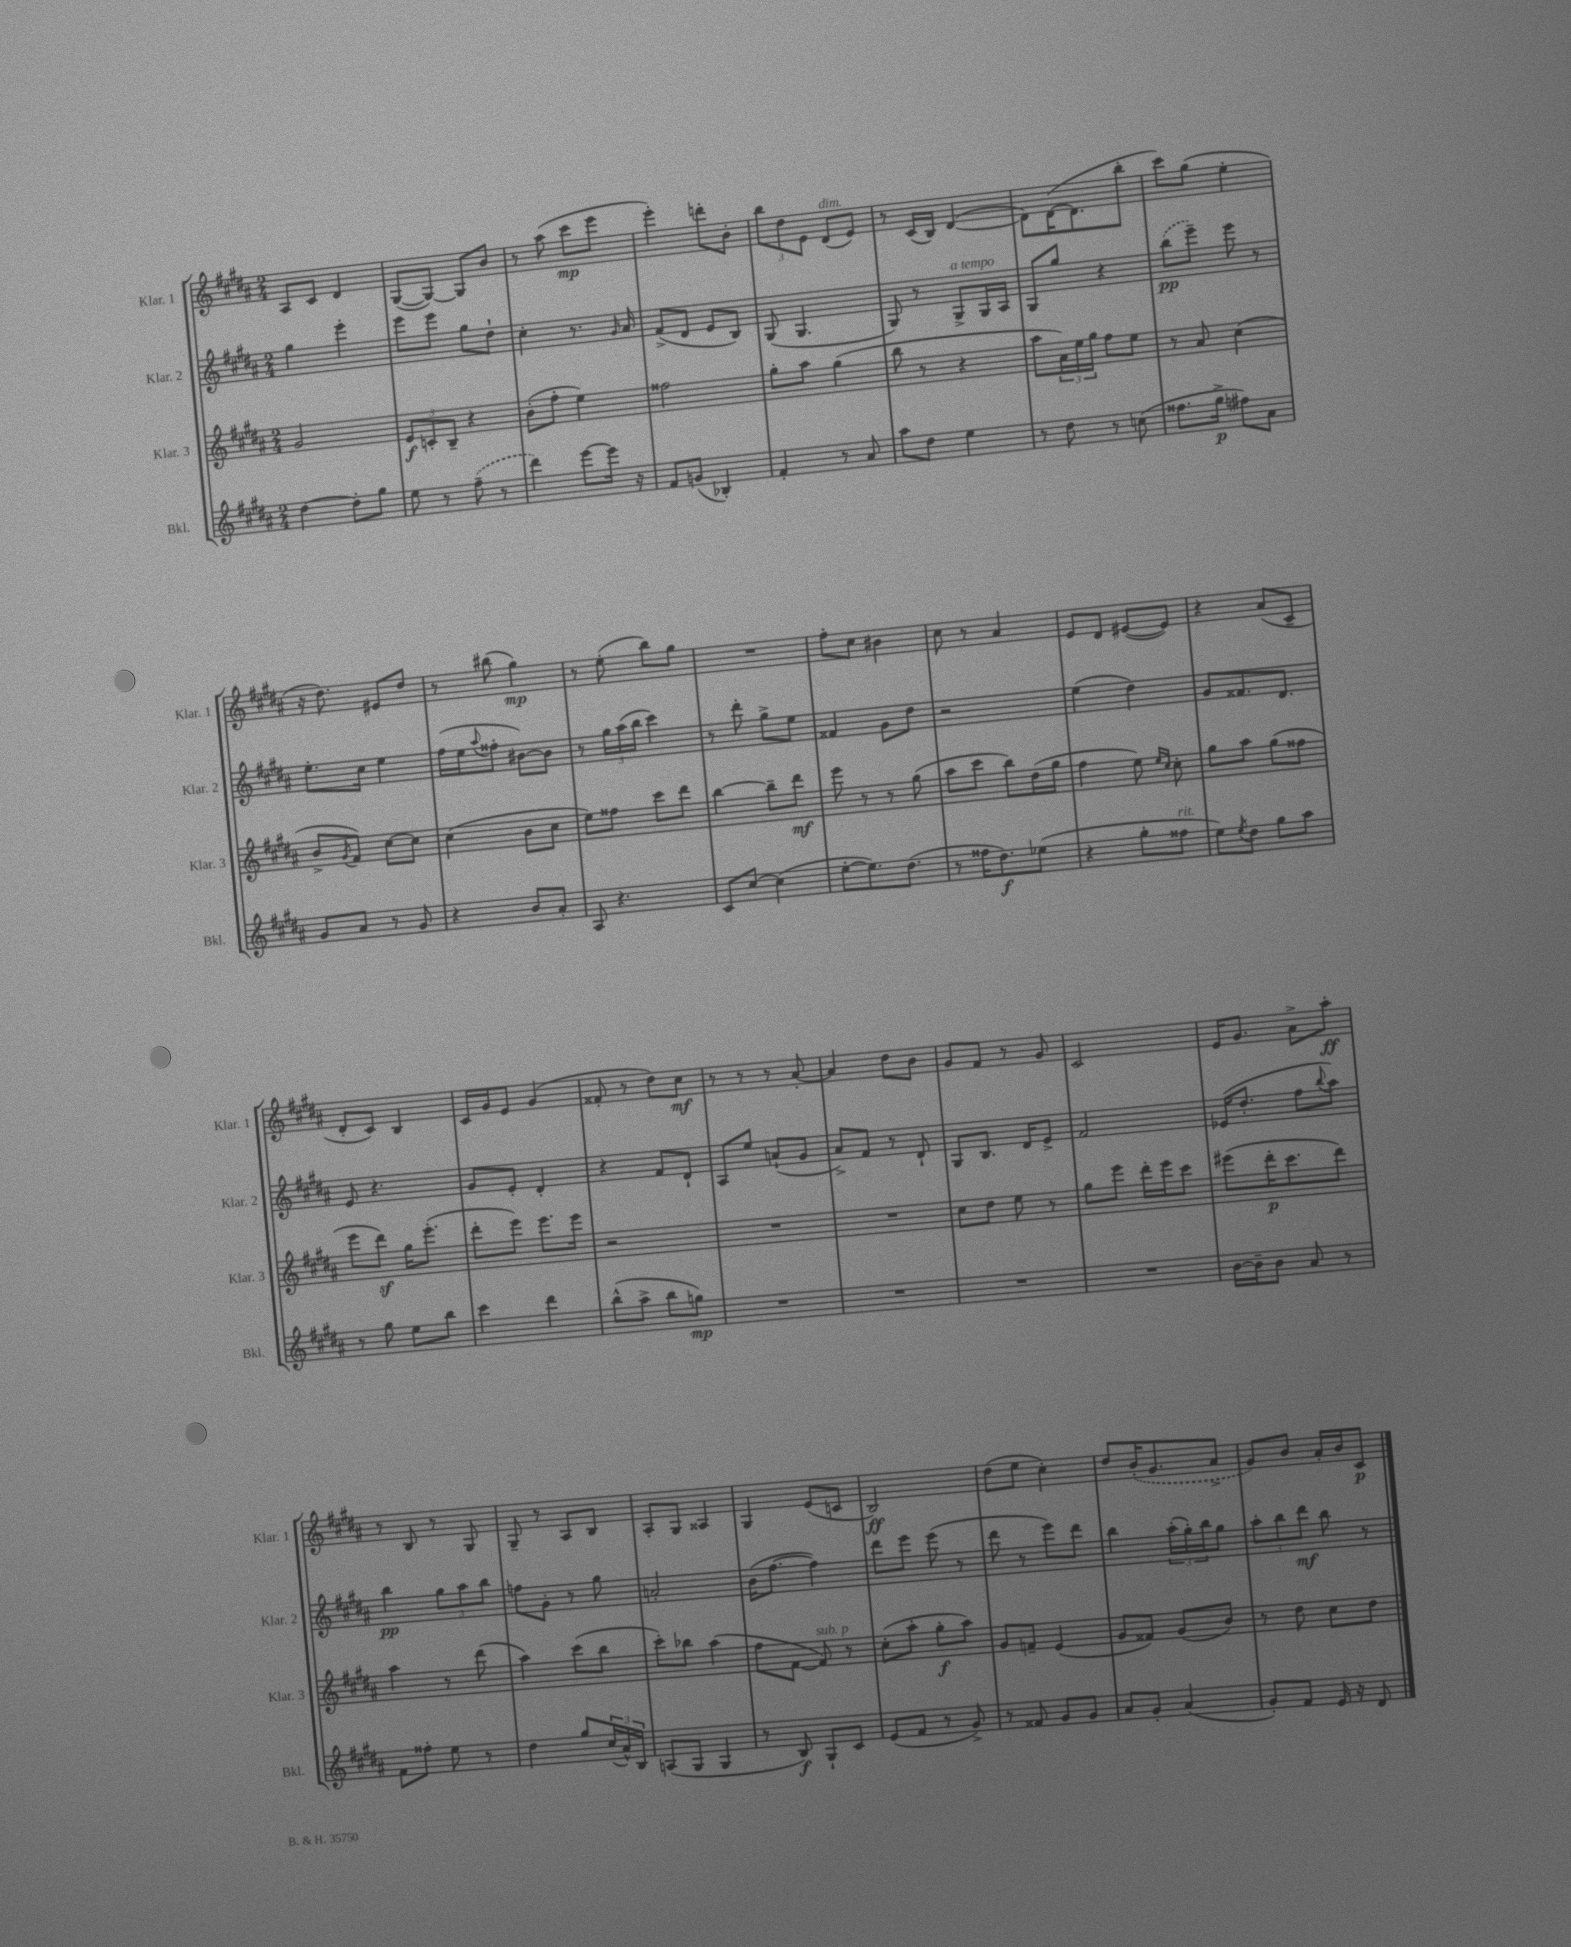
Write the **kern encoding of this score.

**kern	**kern	**kern	**kern
*staff4	*staff3	*staff2	*staff1
*clefG2	*clefG2	*clefG2	*clefG2
*k[f#c#g#d#a#]	*k[f#c#g#d#a#]	*k[f#c#g#d#a#]	*k[f#c#g#d#a#]
*M2/4	*M2/4	*M2/4	*M2/4
[4dd#	2g#	4gg#	8A#
.	.	.	8c#
8dd#']	.	4eee'	4d#
8gg#	.	.	.
=	=	=	=
8ee	12e	8eee	([8G#
.	12c'	.	.
8r	.	8eee	8G#_)
.	12B~	.	.
(8ff#~	4r	8gg#	8G#]
8r	.	8dd#`	8b
=	=	=	=
4ddd#)	(8b'	4cc#'	8r
.	8ff#'	.	(8aa#
[8eee	4ee)	8.r	8ccc#
16eee]	.	.	8eee
.	.	16qqg#	.
16r	.	16a#	.
=	=	=	=
8f#	2ff##	(8f#^	4eee')
(8g	.	8d#	.
4B-')	.	8e	8ddd'
.	.	8B)	8b'
=	=	=	=
4f#'	8gg#'	(8G#	12bb
.	.	.	12dd#
.	8aa#	4.G#	.
.	.	.	12e
8r	(4gg#	.	(8d#
8a#	.	.	8e)
=	=	=	=
8aa#	8bb	8G#)	8r
8dd#	8r	8r	(16c#
.	.	.	16B)
4ee	4r	8G#^	([4d#
.	.	16G#	.
.	.	16A#	.
=	=	=	=
8r	8aa#	8G#	8d#])
8dd#	24a#)	8gg#	([16d#
.	24ee	.	.
.	.	.	8.d#]
.	24gg#	.	.
8r	8ff#	4r	.
(8cc	8ee	.	8bb'
=	=	=	=
8.ff##	8r	(8bb	8ccc#)
.	8a#	8eee~)	(8gg#
16gg#^	.	.	.
8ff#)	(4cc#	8eee	4ee'
8a#	.	8r	.
=	=	=	=
8g#	8b^	8.ee'	16r
.	.	.	8.dd#)
.	8qg#	.	.
8a#	8f#)	.	.
.	.	16cc#	.
8r	[8cc#	4ee	8e#
8g#	8cc#]	.	8dd#
=	=	=	=
4r	(4cc#	(16ff#	8r
.	.	16ee	.
.	.	8qqaa#	.
.	.	8ff##'	(8bb#
8b	8b	[8b#)	4gg#)
8a#'	8cc#	8b#]	.
=	=	=	=
8A#	8ee)	8r	8r
4.r	8ff##	24gg#	(8ee'
.	.	(24aa#	.
.	.	24bb	.
.	8ccc#	4ccc#)	8bb)
.	8ddd#	.	8gg#
=	=	=	=
8c#	[4bb	8r	2r
[8cc#	.	8ddd#'	.
(4cc#]	8bb~]	8gg#^	.
.	8ddd#	8ee	.
=	=	=	=
[8ee'	8eee	4f##	8ff#'
8.ee])	8r	.	8cc#
.	8r	8g#	4b#
(8.dd#	.	.	.
.	(8gg#	8dd#	.
=	=	=	=
8r	8aa#	2r	8cc#
16ff##	8ccc#	.	8r
8.dd#)	.	.	.
.	8bb)	.	4a#
(8ee-	(16dd#	.	.
.	16gg#	.	.
=	=	=	=
4r	4ff#	(4ee	8e
.	.	.	8d#
8gg#'	8ee)	4dd#)	([8e#
.	16qqee	.	.
.	16qqcc#	.	.
8ff##	8cc#'	.	8e#])
=	=	=	=
8ee)	8gg#	8g#	4r
8qee	.	.	.
8dd#	8aa#	8.f##	.
8gg#	(8gg#	.	(8a#
.	.	8.d#	.
8aa#	8ff##	.	8c#~
=	=	=	=
8r	8eee	8e	8d#'
8gg#	8ddd#)	4.r	8c#)
8ee	16gg#	.	4B
.	(8.eee'	.	.
8bb	.	.	.
=	=	=	=
4ccc#	8ddd#'	8g#	16c#
.	.	.	16g#
.	8eee)	8e'	8e
4ddd#	8.eee	4d#'	(4g#
.	16eee	.	.
=	=	=	=
(8bb^^	2r	4r	8f##'
8aa#^	.	.	8r
8bb	.	8f#	8dd#)
8gg)	.	8d#`	8cc#
=	=	=	=
2r	2r	8A#	8r
.	.	8ee	8r
.	.	(8a`	8r
.	.	8g#	[8a#'
=	=	=	=
2r	2r	8a#^)	4a#]
.	.	8f#	.
.	.	8r	8dd#
.	.	8d#`	8b
=	=	=	=
2r	8cc#	8G#	8g#
.	8dd#	8.B	8f#
.	8ee	.	8r
.	.	16d#	.
.	8r	8e^	8g#
=	=	=	=
2r	8gg#	2f#	2c#
.	8eee	.	.
.	16ddd#'	.	.
.	16eee	.	.
.	8ccc#	.	.
=	=	=	=
[16b	(8eee#	(16e-	16e
16b~]	.	8.dd#'	8.g#
8b	16ddd#'	.	.
.	8.ccc#	.	.
8a#	.	8ff#	8a#^
.	.	8qqbb	.
8r	8ddd#)	8aa#)	8aa#'
=	=	=	=
8f#	4aa#	4bb	8r
8ff##'	.	.	8B
8ee	8r	12gg#	8r
.	.	12aa#	.
8r	(8ddd#	.	8G#
.	.	12bb	.
=	=	=	=
4dd#	4aa#)	8ff	8G#~
.	.	8g#'	8r
8gg#	(8ccc#	8r	8A#
(24cc#	8bb	8gg#	8B
24a#^^)	.	.	.
24B	.	.	.
=	=	=	=
(8A	8ccc#')	2a'	8A#'
8G#	8bb-	.	8G#
4G#	(4aa#	.	4A##
=	=	=	=
8r	8ff#	(16b	4G#
.	.	[8.ff#	.
8B)	[8f#	.	.
8G#`	8f#])	4ff#])	(8e
8c#	8r	.	8c
=	=	=	=
(8e	(8cc#'	8ddd#	2B)
8f#	8aa#'	8eee	.
8r	8gg#'	(8eee	.
8g#^)	8aa#)	8r	.
=	=	=	=
8r	8g#	8ddd#	(8dd#
8f##	8f~	8r	8ee
8g#	(4e	8eee)	4cc#')
8g#	.	8ddd#	.
=	=	=	=
8a#	8g#	4bb	8dd#
8g#'	8f##)	.	(16b'
.	.	.	8.g#
(4a#	(8g#	(24aa#'	.
.	.	24gg#')	.
.	.	24bb	.
.	8b)	8gg#	8a#^
=	=	=	=
8g#')	8r	12aa#'	8g#)
.	.	12bb	.
8f#	8dd#	.	8b
.	.	12ddd#	.
16e	8cc#	8bb	16a#'
16r	.	.	16b
8d#	8dd#	8r	8c#
==	==	==	==
*-	*-	*-	*-
